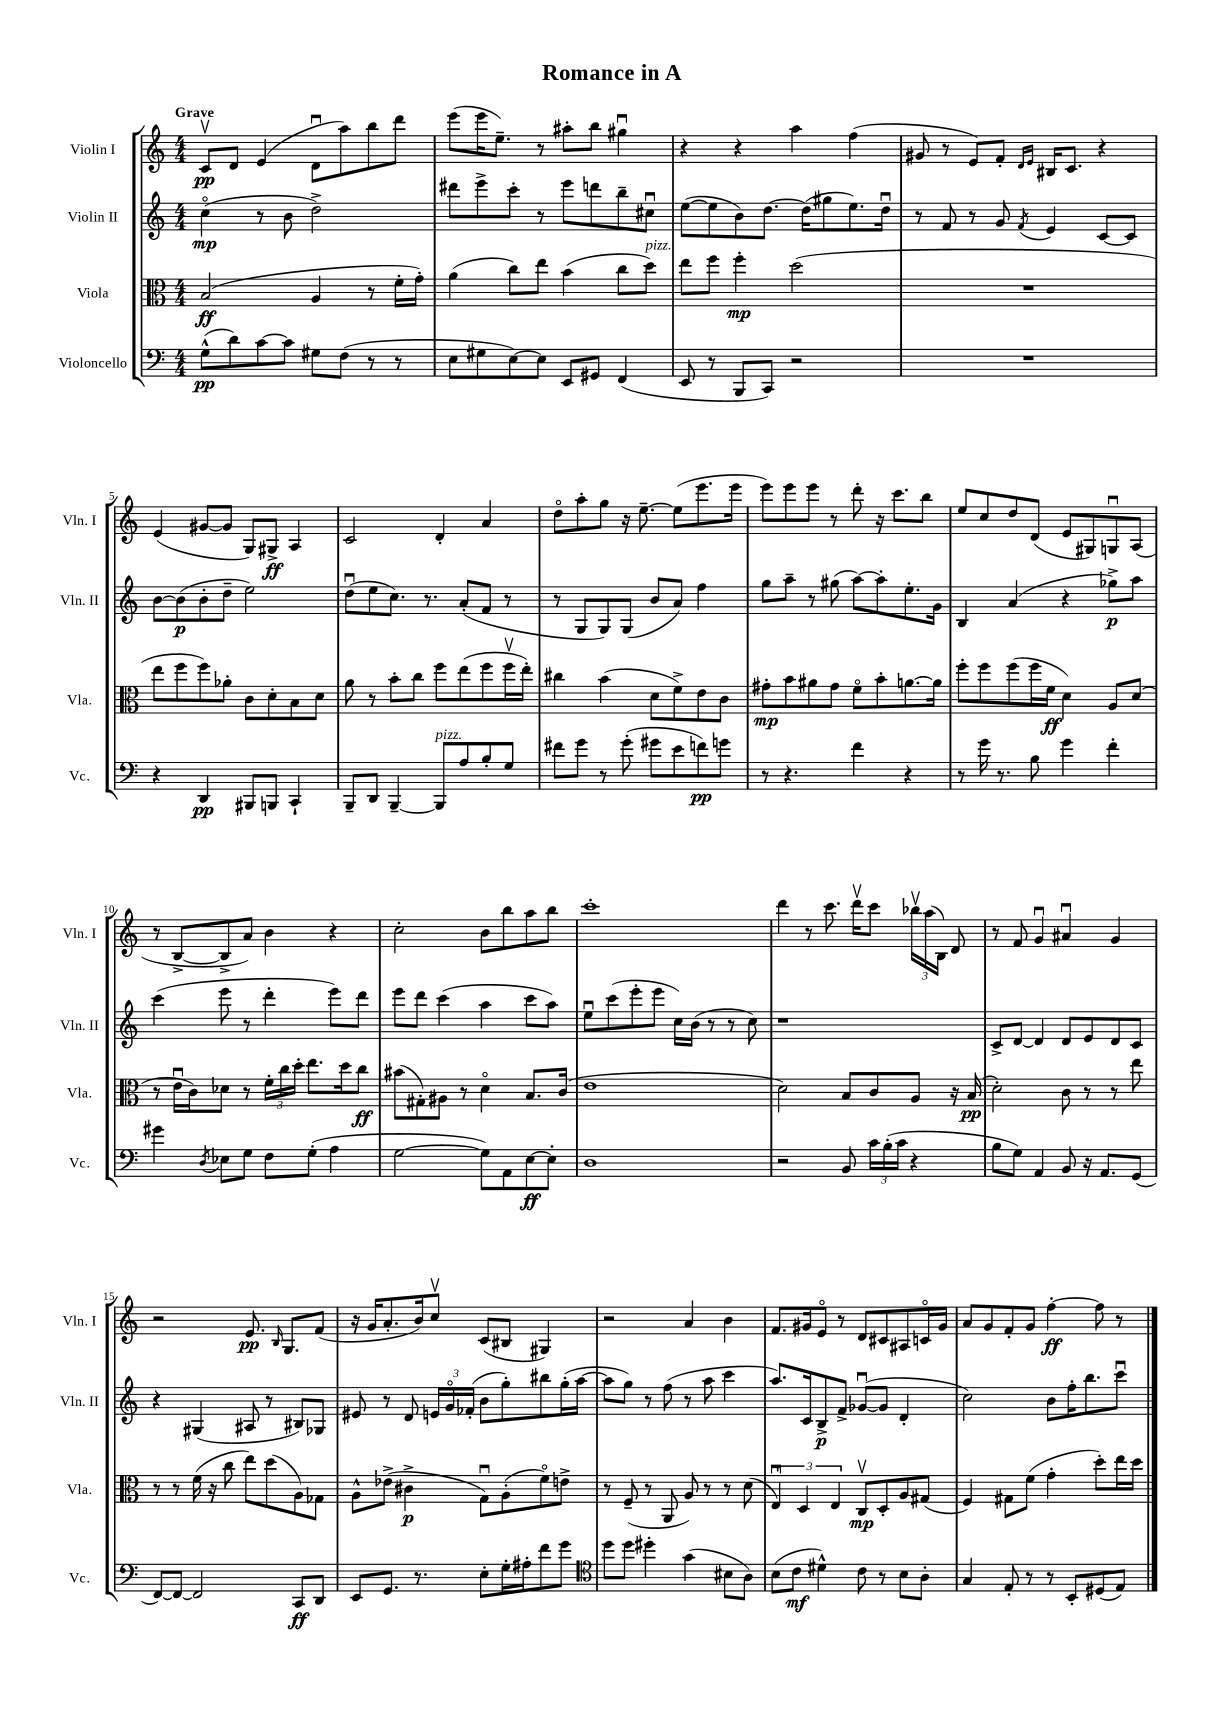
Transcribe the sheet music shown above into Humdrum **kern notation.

**kern	**dynam	**kern	**dynam	**kern	**dynam	**kern	**dynam
*part4	*part4	*part3	*part3	*part2	*part2	*part1	*part1
*staff4	*staff4	*staff3	*staff3	*staff2	*staff2	*staff1	*staff1
*I"Violoncello	*	*I"Viola	*	*I"Violin II	*	*I"Violin I	*
*I'Vc.	*	*I'Vla.	*	*I'Vln. II	*	*I'Vln. I	*
*clefF4	*	*clefC3	*	*clefG2	*	*clefG2	*
*k[]	*	*k[]	*	*k[]	*	*k[]	*
*M4/4	*	*M4/4	*	*M4/4	*	*M4/4	*
=1	=1	=1	=1	=1	=1	=1	=1
!	!	!	!	!	!	!LO:TX:a:B:t=Grave	!
(8G^^\L	pp	(2B/	ff	(4cc\	mp	8cv/L	pp
8d\)	.	.	.	.	.	8d/J	.
[8c\	.	.	.	8r	.	(4e/	.
8c\J]	.	.	.	8b\	.	.	.
8G#X\L	.	4A/	.	2dd^\)	.	8du\L	.
(8F\J	.	.	.	.	.	8aa\)	.
8r	.	8r	.	.	.	8bb\	.
8r	.	16f'\LL	.	.	.	8ddd\J	.
.	.	16g'\JJ)	.	.	.	.	.
=2	=2	=2	=2	=2	=2	=2	=2
8E\L	.	(4a\	.	8ddd#X\L	.	(8eee\L	.
8G#X\	.	.	.	8eee^\	.	16eee\K	.
.	.	.	.	.	.	8.ee~\J)	.
[8E\)	.	8cc\L)	.	8ccc'\J	.	.	.
8E\J]	.	8ee\J	.	8r	.	8r	.
8EE/L	.	(4b\	.	8eee\L	.	8aa#X'\L	.
8GG#X/J	.	.	.	8dddn\	.	8bb\J	.
(4FF/	.	8cc\L	.	8bb~\	.	4gg#Xu\	.
!	!	!LO:TX:a:i:t=pizz.	!	!	!	!	!
.	.	8dd\J)	.	8cc#Xu\J	.	.	.
=3	=3	=3	=3	=3	=3	=3	=3
8EE/	.	8ee\L	.	([8ee\L	.	4r	.
8r	.	8ff\J	.	8ee\]	.	.	.
8BBB/L	.	4ff'\	mp	8b\)	.	4r	.
8CC/J)	.	.	.	[8.dd\J	.	.	.
2r	.	(2dd\	.	.	.	4aa\	.
.	.	.	.	(16dd\KL]	.	.	.
.	.	.	.	8gg#X\	.	.	.
.	.	.	.	8.ee\)	.	(4ff\	.
.	.	.	.	16ddu\Jk	.	.	.
=4	=4	=4	=4	=4	=4	=4	=4
1r	.	1r	.	8r	.	8g#X/	.
.	.	.	.	8f/	.	8r	.
.	.	.	.	8r	.	8e/L)	.
.	.	.	.	8g/	.	8f'/J	.
.	.	.	.	.	.	16qqd/LL	.
.	.	.	.	8qf/	.	16qqe/JJ	.
.	.	.	.	4e/	.	16B#X/KL	.
.	.	.	.	.	.	8.c/J	.
.	.	.	.	[8c/L	.	4r	.
.	.	.	.	8c/J]	.	.	.
!!LO:LB:g=z
=5	=5	=5	=5	=5	=5	=5	=5
4r	.	8ee\L	.	[8b\L	.	(4e/	.
.	.	8ff\	.	(8b\]	p	.	.
4DD/	pp	8ff\)	.	8b'\	.	[8g#X/L	.
.	.	8a-X'\J	.	8dd~\J	.	8g#/J]	.
8BBB#X/L	.	8c\L	.	2ee\)	.	8G/L)	.
8BBBn/J	.	8d'\	.	.	.	8G#X^/J	ff
4CC`/	.	8B\	.	.	.	4A/	.
.	.	8d\J	.	.	.	.	.
=6	=6	=6	=6	=6	=6	=6	=6
8BBB~/L	.	8a\	.	(8ddu\L	.	2c/	.
8DD/J	.	8r	.	8ee\	.	.	.
[4BBB~/	.	8b'\L	.	8.cc\J)	.	.	.
.	.	8cc\J	.	.	.	.	.
.	.	.	.	8.r	.	.	.
!LO:TX:a:i:t=pizz.	!	!	!	!	!	!	!
8BBB/L]	.	8ff\L	.	.	.	4d'/	.
8A/	.	(8ee\	.	(8a'/L	.	.	.
8B'/	.	8ff\	.	8f/J	.	4a/	.
8G/J	.	16ffv\L	.	8r	.	.	.
.	.	16ee'\JJ)	.	.	.	.	.
=7	=7	=7	=7	=7	=7	=7	=7
8f#X\L	.	4cc#X\	.	8r	.	8dd\L	.
8g\J	.	.	.	8G/L	.	8aa'\	.
8r	.	(4b\	.	8G/)	.	8gg\J	.
(8g'\	.	.	.	(8G/J	.	16r	.
.	.	.	.	.	.	[8.ee~\	.
8g#X\L	.	8d\L	.	8b/L	.	.	.
8e\	.	8f^\)	.	8a/J)	.	(8ee\L]	.
8fn\)	pp	8e\	.	4ff\	.	8.eee\	.
8gn\J	.	8c\J	.	.	.	.	.
.	.	.	.	.	.	16eee\Jk	.
=8	=8	=8	=8	=8	=8	=8	=8
8r	.	8g#X'\L	mp	8gg\L	.	8eee\L)	.
4.r	.	8b\	.	8aa~\J	.	8eee\	.
.	.	8a#X\	.	8r	.	8eee\J	.
.	.	8g#\J	.	(8gg#X\	.	8r	.
4f\	.	8f\L	.	[8aa\L)	.	8ddd'\	.
.	.	8b'\	.	8aa'\]	.	16r	.
.	.	.	.	.	.	8.ccc\L	.
4r	.	[8.an\	.	8.ee'\	.	.	.
.	.	.	.	.	.	8bb\J	.
.	.	16a\Jk]	.	16g\Jk	.	.	.
=9	=9	=9	=9	=9	=9	=9	=9
8r	.	8ff'\L	.	4B/	.	8ee/L	.
16g\	.	8ff\	.	.	.	8cc/	.
8.r	.	.	.	.	.	.	.
.	.	(8ff\	.	(4a/	.	8dd/	.
8B\	.	16ff\L	.	.	.	(8d/J	.
.	.	16f\JJ	ff	.	.	.	.
4g\	.	4d\)	.	4r	.	8e/L	.
.	.	.	.	.	.	8G#X/)	.
4f'\	.	8A/L	.	8gg-X^\L)	p	8Gnu/	.
.	.	(8d/J	.	8aa\J	.	(8A/J	.
!!LO:LB:g=z
=10	=10	=10	=10	=10	=10	=10	=10
4g#X\	.	8r	.	(4ccc\	.	8r	.
.	.	16eu\LL	.	.	.	[8B^/L	.
.	.	16c\J)	.	.	.	.	.
8qD/	.	.	.	.	.	.	.
8E-X\L	.	8d-X\J	.	8eee\	.	8B^/]	.
8G\J	.	8r	.	8r	.	8a/J)	.
8F\L	.	24f'\LL	.	4ddd'\	.	4b\	.
.	.	24cc\	.	.	.	.	.
.	.	24dd'\JJ	.	.	.	.	.
(8G'\J	.	8.ee\L	.	.	.	.	.
4A\	.	.	.	8eee\L)	.	4r	.
.	.	16dd\k	.	.	.	.	.
.	.	8cc\J	ff	8ddd\J	.	.	.
=11	=11	=11	=11	=11	=11	=11	=11
[2G\	.	(8b#X\L	.	8eee\L	.	2cc'\	.
.	.	8G#X'\)	.	8ddd\J	.	.	.
.	.	8A#X\J	.	(4ccc\	.	.	.
.	.	8r	.	.	.	.	.
8G\L])	.	4d\	.	4aa\	.	8b\L	.
8AA\	.	.	.	.	.	8bb\	.
[8E\	ff	8.B/L	.	8ccc\L	.	8aa\	.
8E'\J]	.	.	.	8aa\J)	.	8bb\J	.
.	.	(16c/Jk	.	.	.	.	.
=12	=12	=12	=12	=12	=12	=12	=12
1D	.	1e	.	8eeu\L	.	1ccc'	.
.	.	.	.	(8ccc\	.	.	.
.	.	.	.	8eee'\	.	.	.
.	.	.	.	8eee\J	.	.	.
.	.	.	.	16cc\LL)	.	.	.
.	.	.	.	(16b\JJ	.	.	.
.	.	.	.	8r	.	.	.
.	.	.	.	8r	.	.	.
.	.	.	.	8cc\)	.	.	.
=13	=13	=13	=13	=13	=13	=13	=13
2r	.	2d\)	.	1r	.	4ddd\	.
.	.	.	.	.	.	8r	.
.	.	.	.	.	.	8.ccc\	.
8BB/	.	8B/L	.	.	.	.	.
.	.	.	.	.	.	16dddv\KL	.
24c\LL	.	8c/	.	.	.	8ccc\J	.
(24B'\	.	.	.	.	.	.	.
24c\JJ	.	.	.	.	.	.	.
4r	.	8A/J	.	.	.	24bb-Xv\LL	.
.	.	.	.	.	.	(24aa\	.
.	.	.	.	.	.	24B\JJ)	.
.	.	16r	.	.	.	8d/	.
.	.	(16B/	pp	.	.	.	.
=14	=14	=14	=14	=14	=14	=14	=14
8B\L	.	2d'\)	.	8c^/L	.	8r	.
8G\J)	.	.	.	[8d/J	.	8f/	.
4AA/	.	.	.	4d/]	.	4gu/	.
8BB/	.	8c\	.	8d/L	.	4a#Xu/	.
16r	.	8r	.	8e/	.	.	.
8.AA/L	.	.	.	.	.	.	.
.	.	8r	.	8d/	.	4g/	.
(8GG/J	.	8ee\	.	8c/J	.	.	.
!!LO:LB:g=z
=15	=15	=15	=15	=15	=15	=15	=15
[8FF/L)	.	8r	.	4r	.	2r	.
8FF/J_	.	8r	.	.	.	.	.
2FF/]	.	(16f\	.	(4G#X/	.	.	.
.	.	16r	.	.	.	.	.
.	.	8cc\	.	.	.	.	.
.	.	8ee\L)	.	8A#X/	.	8.e/	pp
.	.	(8dd\	.	8r	.	.	.
.	.	.	.	.	.	16qqB/	.
.	.	.	.	.	.	8.G/L	.
8CC/L	ff	8A\)	.	8B#X/L)	.	.	.
8DD/J	.	8G-X\J	.	8G-X/J	.	(8f/J	.
=16	=16	=16	=16	=16	=16	=16	=16
8EE/L	.	8A^^\L	.	8e#X/	.	16r	.
.	.	.	.	.	.	16g/KL	.
8.GG/J	.	(8e-X^\J	.	8r	.	8.a'/	.
.	.	4c#X^\	p	8d/	.	.	.
8.r	.	.	.	.	.	16b/k)	.
.	.	.	.	24en/LL	.	8ccv/J	.
.	.	.	.	24g/	.	.	.
.	.	.	.	(24f-X'/JJ	.	.	.
8E'\L	.	8Gu\L)	.	8b\L	.	(8c/L	.
16G'\L	.	(8A'\	.	8gg'\)	.	8B#X/J	.
16A#X'\J	.	.	.	.	.	.	.
8f\	.	8f\)	.	8bb#X\	.	4G#X/)	.
8g\J	.	8en^\J	.	(16gg'\L	.	.	.
.	.	.	.	[16aa\JJ	.	.	.
=17	=17	=17	=17	=17	=17	=17	=17
*clefC4	*	*	*	*	*	*	*
8dd\L	.	8r	.	8aa\L]	.	2r	.
8dd\J	.	(8F~/	.	8gg\J)	.	.	.
4dd#X'\	.	8r	.	8r	.	.	.
.	.	8AA/	.	(8ff\	.	.	.
(4g\	.	8A/)	.	8r	.	4a/	.
.	.	8r	.	8aa\	.	.	.
8B#X\L	.	8r	.	4ccc\	.	4b\	.
8A\J)	.	(8d\	.	.	.	.	.
=18	=18	=18	=18	=18	=18	=18	=18
(8B\L	.	6Eu/)	.	8.aa/L)	.	8.f/L	.
8c\J	mf	.	.	.	.	.	.
.	.	6D/	.	.	.	.	.
.	.	.	.	16c/k	.	16g#X/k	.
4d#X^^\)	.	.	.	8B^/	p	8e/J	.
.	.	6E/	.	.	.	.	.
.	.	.	.	8f^/J	.	8r	.
8c\	.	8Cv/L	mp	([8g-Xu/L	.	8d/L	.
8r	.	8D'/	.	8g-/J]	.	8c#X/	.
8B\L	.	8A/	.	4d'/	.	8A#X/	.
8A'\J	.	(8G#X/J	.	.	.	16cn/L	.
.	.	.	.	.	.	16g#/JJ	.
=19	=19	=19	=19	=19	=19	=19	=19
4G/	.	4F/)	.	2cc\)	.	8a/L	.
.	.	.	.	.	.	8g/	.
8E'/	.	8G#X\L	.	.	.	8f'/	.
8r	.	(8f\J	.	.	.	8g/J	.
8r	.	4g'\	.	8b\L	.	[4ff'\	ff
8BB'/L	.	.	.	16ff'\K	.	.	.
.	.	.	.	8.bb\	.	.	.
(8D#X/	.	8dd'\L)	.	.	.	8ff\]	.
8E/J)	.	16ee\L	.	8cccu\J	.	8r	.
.	.	16dd\JJ	.	.	.	.	.
==	==	==	==	==	==	==	==
*-	*-	*-	*-	*-	*-	*-	*-
